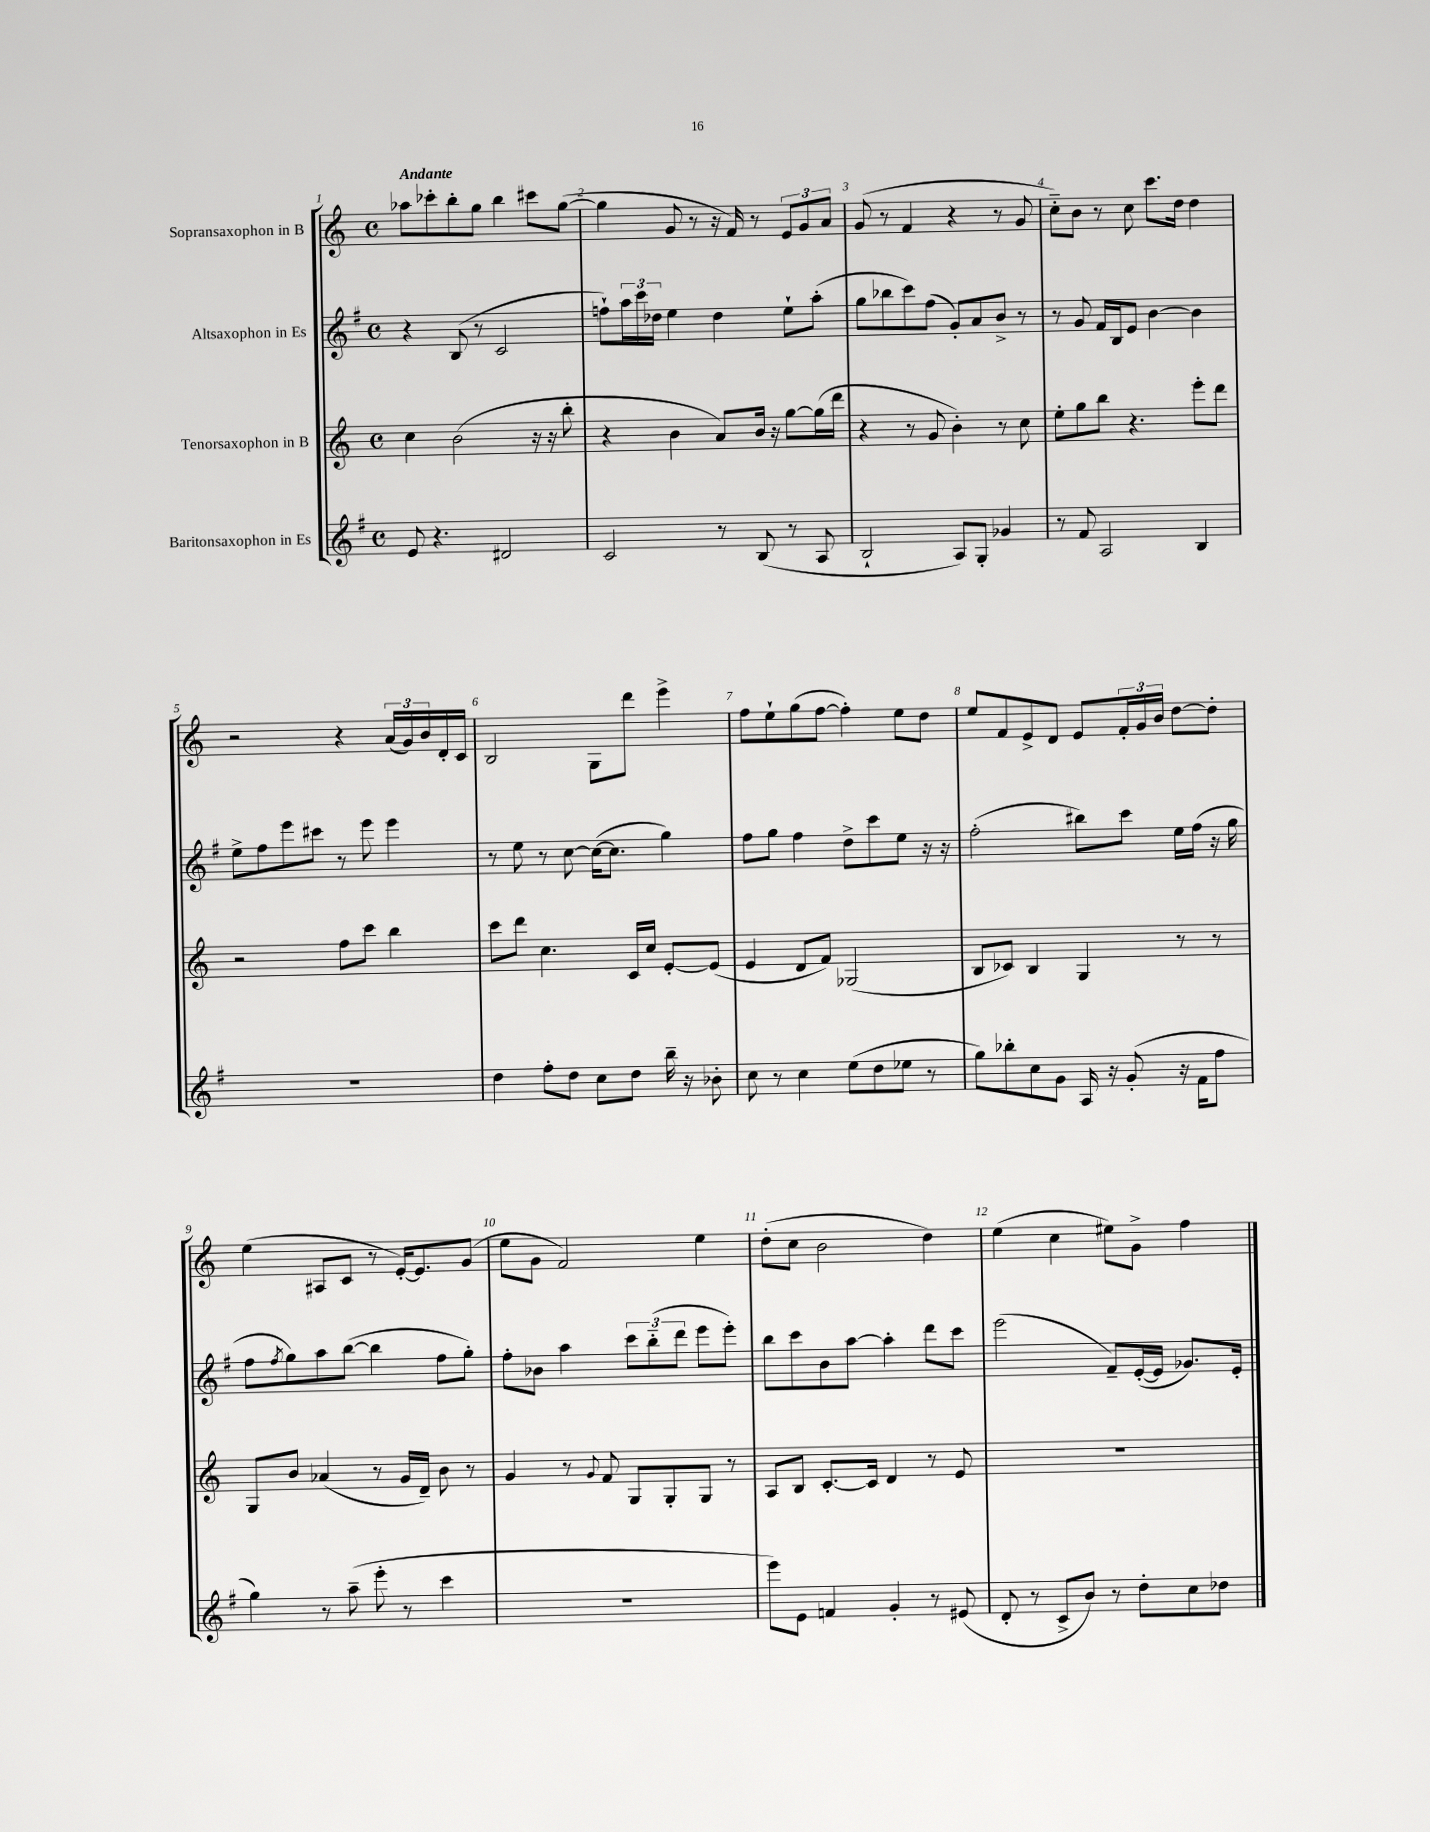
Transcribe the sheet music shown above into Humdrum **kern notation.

**kern	**kern	**kern	**kern
*staff4	*staff3	*staff2	*staff1
*clefG2	*clefG2	*clefG2	*clefG2
*k[f#]	*k[]	*k[f#]	*k[]
*M4/4	*M4/4	*M4/4	*M4/4
*met(c)	*met(c)	*met(c)	*met(c)
8e/	4cc\	4r	8aa-\L
4.r	.	.	8ccc-'\
.	(2b\	(8B/	8bb'\
.	.	8r	8gg\J
2d#/	.	2c/	4bb\
.	16r	.	8ccc#\L
.	16r	.	.
.	8bb'\	.	([8gg\J
=	=	=	=
2c/	4r	8ff`\L)	4gg\]
.	.	24aa\L	.
.	.	24ccc\	.
.	.	24dd-\JJ	.
.	4b\	4ee\	8g/
.	.	.	8r
8r	8a/L)	4dd-\	16r
.	.	.	16f/)
(8B/	16b/Jk	.	8r
.	16r	.	.
8r	[8gg\L	8ee`\L	12e/L
.	.	.	12g/
8A/	(16gg\]L	(8aa'\J	.
.	.	.	12a/J
.	16ddd\JJ	.	.
=	=	=	=
2B`/	4r	8gg\L	(8g/
.	.	8bb-\	8r
.	8r	8ccc\)	4f/
.	8g/	(8ff#\J	.
8A/L)	4b'\)	8g'/L)	4r
8G'/J	.	8a/	.
4g-/	8r	8b^/J	8r
.	8cc\	8r	8g/
=	=	=	=
8r	8ee'\L	8r	8cc'~\L)
8f#/	8gg\	8g/	8b\J
2A/	8bb\J	16f#/LL	8r
.	.	16B/J	.
.	4.r	8e/J	8cc\
.	.	[4b\	8.ccc\L
.	.	.	16dd\Jk
4B/	8eee'\L	4b\]	4dd\
.	8ddd\J	.	.
=	=	=	=
1r	2r	8ee^\L	2r
.	.	8ff#\	.
.	.	8eee\	.
.	.	8ccc#\J	.
.	8ff\L	8r	4r
.	8ccc\J	8eee\	.
.	4bb\	4eee\	(24a/LL
.	.	.	24g/)
.	.	.	24b/
.	.	.	16d'/
.	.	.	16c/JJ
=	=	=	=
4dd\	8ccc\L	8r	2B/
.	8ddd\J	8ee\	.
8ff#'\L	4.cc\	8r	.
8dd\J	.	[8cc\	.
8cc\L	.	(16cc\_LK	8G\L
.	.	8.cc\]J	.
8dd\J	16c/LL	.	8ddd\J
.	16cc/JJ	.	.
16bb~\	[8e'/L	4gg\)	4eee^\
16r	.	.	.
8b-'\	(8e/]J	.	.
=	=	=	=
8cc\	4e/	8ff#\L	8ff\L
8r	.	8gg\J	8ee`\
4cc\	8d/L	4ff#\	(8gg\
.	8f/J)	.	[8ff\J
(8ee\L	(2G-/	8dd^\L	4ff'\])
8dd\	.	8ccc\	.
8ee-\J	.	8ee\J	8ee\L
8r	.	16r	8dd\J
.	.	16r	.
=	=	=	=
8gg\L)	8B/L	(2ff#'\	8ee/L
8bb-'\	8c-/J)	.	8f/
8cc\	4B/	.	8e^/
8g\J	.	.	8d/J
16A/	4G/	8bb#\L)	8e/L
16r	.	.	.
(8g'/	.	8ccc\J	24f'/L
.	.	.	24g/
.	.	.	24b/JJ
16r	8r	16ee\LL	[8dd\L
16f#\LK	.	(16ff#\JJ	.
8ff#\J	8r	16r	8dd'\]J
.	.	16gg\	.
=	=	=	=
4gg\)	8G/L	8ff#\L	(4ee\
.	.	8qff#/	.
.	8b/J	8gg\)	.
8r	(4a-/	8aa\	8A#/L
(8aa~\	.	([8bb\J	8c/J
8eee'\	8r	4bb\]	8r
8r	16g/LL	.	[16e'/LK)
.	16d~/JJ)	.	8.e/]
4ccc\	8b\	8ff#\L	.
.	8r	8gg'\J)	(8g/J
=	=	=	=
1r	4g/	8ff#'\L	8ee\L
.	.	8b-\J	8g\J
.	8r	4aa\	2f/)
.	8qqg/	.	.
.	8f/	.	.
.	8G/L	12ccc\L	.
.	.	(12bb'~\	.
.	8G'/	.	.
.	.	12ddd\J	.
.	8G/J	8eee\L	4ee\
.	8r	8eee'\J)	.
=	=	=	=
8eee\L)	8A/L	8bb\L	(8dd'\L
8e\J	8B/J	8ccc\	8cc\J
4f/	[8.c'/L	8b\	2b\
.	.	[8aa\J	.
.	16c/]Jk	.	.
4g'/	4d/	4aa'\]	.
8r	8r	8ddd\L	4dd\)
(8e#/	8e/	8ccc\J	.
=	=	=	=
8d'/	1r	(2eee\	(4ee\
8r	.	.	.
8c^/L	.	.	4cc\
8b/J)	.	.	.
8r	.	8f#~/L)	8ee#\L)
8dd'\L	.	([16e'/L	8g^\J
.	.	16e/]JJ	.
8cc\	.	8.g-/L)	4ff\
8dd-\J	.	.	.
.	.	16e'/Jk	.
==	==	==	==
*-	*-	*-	*-
